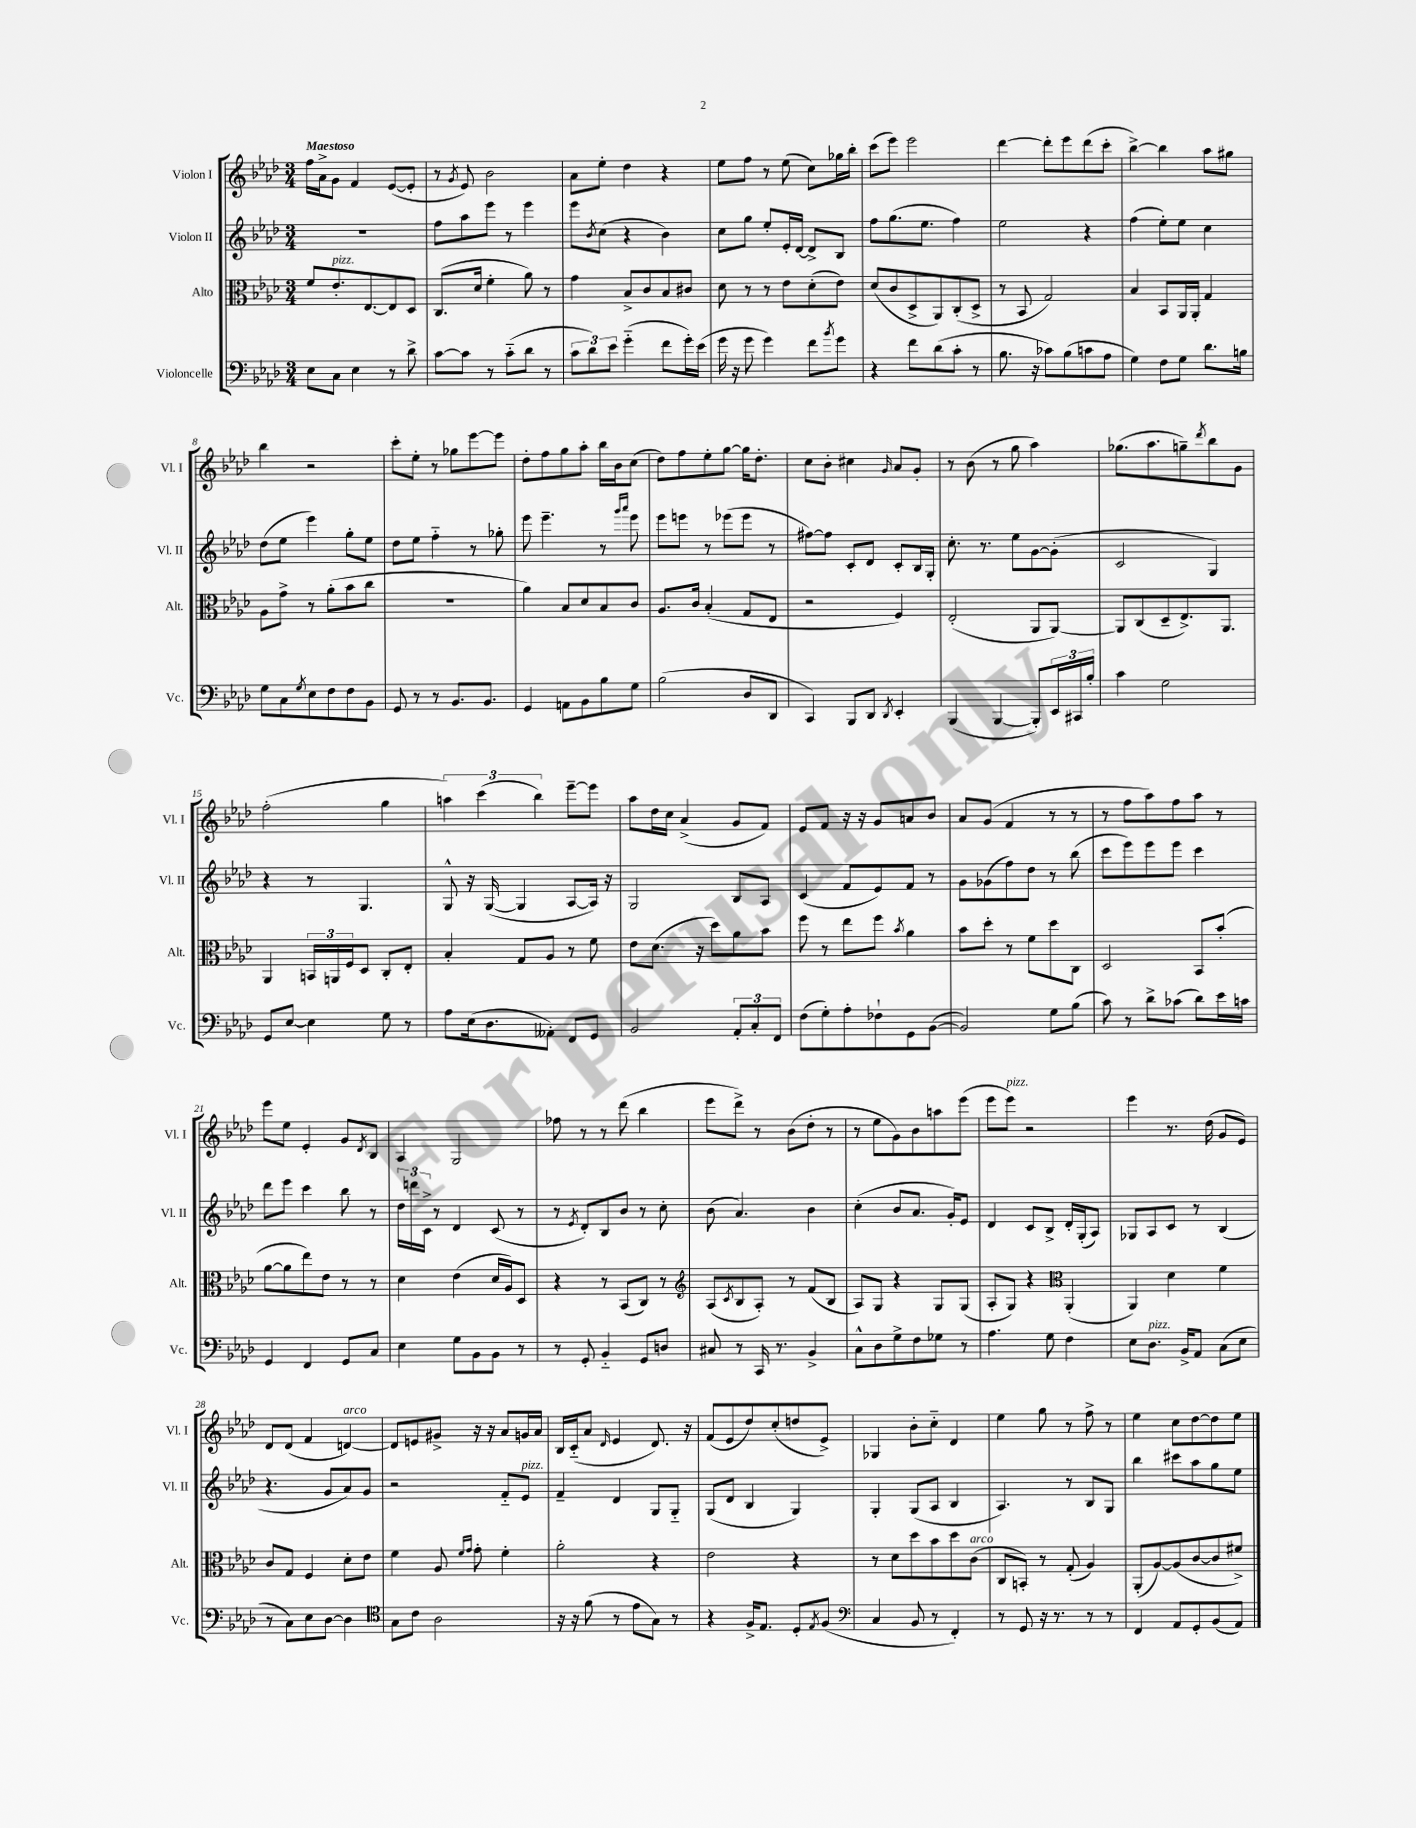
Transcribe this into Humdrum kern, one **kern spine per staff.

**kern	**kern	**kern	**kern
*staff4	*staff3	*staff2	*staff1
*clefF4	*clefC3	*clefG2	*clefG2
*k[b-e-a-d-]	*k[b-e-a-d-]	*k[b-e-a-d-]	*k[b-e-a-d-]
*M3/4	*M3/4	*M3/4	*M3/4
8E-	8f	2.r	16ff
.	.	.	16a-^
8C	8.e-'	.	8g
4E-	.	.	4f
.	[8.E-	.	.
8r	8E-]	.	([8e-
8d-^	8D-	.	8e-']
=	=	=	=
[8c	(8.C	8ff	8r
.	.	.	8qg
8c]	.	8aa-	8e-)
.	16d-	.	.
8r	4f'	8eee-	2b-
(8c'~	.	8r	.
8d-	8a-)	4eee-	.
8r	8r	.	.
=	=	=	=
12c	4g	8eee-	8a-
12d-)	.	.	.
.	.	8qb-	.
.	.	(8cc	8ee-'
12e-	.	.	.
(4g'~	8B-^	4r	4dd-
.	8c	.	.
8f	8B-	4b-)	4r
16g')	8c#	.	.
(16e-	.	.	.
=	=	=	=
16g	8d-	8cc	8ee-
16r	.	.	.
8g	8r	8gg	8ff
4g)	8r	8ee-'	8r
.	8e-	16e-'	(8ee-
.	.	[16d-	.
8f	(8d-'	8d-^]	8cc)
8qb-	.	.	.
8g	8e-)	8B-	16gg-
.	.	.	16bb-'
=	=	=	=
4r	(8d-	8ff	(8ccc
.	8c	(8.gg	8eee-)
8f	8D-^	.	2eee-
.	.	8.ee-	.
(8d-	8AA-)	.	.
8c'	(8C'	4ff)	.
8r	8D-^	.	.
=	=	=	=
8.B-	8r	2ee-	[4ddd-
.	8BB-	.	.
16r	.	.	.
8c-)	2G)	.	8ddd-']
(8B-	.	.	8eee-
8c	.	4r	(8ddd-
8A-	.	.	8ccc'
=	=	=	=
4G)	4B-	(4ff	[4bb-^)
8F	8BB-	8ee-')	4bb-]
8G	16AA-	8ee-	.
.	16AA-'	.	.
8.d-	4G	4cc	8aa-
.	.	.	8gg#
16B	.	.	.
=	=	=	=
8G	8A-	(8dd-	4bb-
8C	8g^	8ee-	.
8qG	.	.	.
8E-	8r	4eee-)	2r
8F	(8a-'	.	.
8F	8b-	8gg'	.
8BB-	8cc	8ee-	.
=	=	=	=
8GG	2.r	8dd-	8ccc'
8r	.	8ee-	8ee-'
8r	.	4ff'~	8r
8.BB-	.	.	8gg-
.	.	8r	[8eee-
8.BB-	.	.	.
.	.	8gg-'	8eee-]
=	=	=	=
4GG	4a-)	8eee-	8dd-'
.	.	4.eee-~	8ff
8AA	8B-	.	8gg
8BB-	8d-	.	8aa-'
8B-	8B-	8r	16bb-
.	.	.	16b-
.	.	16qqggg	.
.	.	16qqaaa-	.
8G	8c	8eee-	(8cc
=	=	=	=
(2B-	8.A-	8eee-	8dd-)
.	.	8eee	8ff
.	16c	.	.
.	(4B-'	8r	8ee-'
.	.	(8eee-	[8gg
8D-	8G	8eee-	16gg]
.	.	.	8.dd-'
8DD-	8E-	8r	.
=	=	=	=
4CC)	2r	[8ff#)	8cc
.	.	8ff#]	8b-'
8BBB-	.	8c'	4cc#
8DD-	.	8d-	.
8qDD-	.	.	16qqg
4EE-'	4F)	8c'	8a-
.	.	16B-	8g'
.	.	16G'	.
=	=	=	=
(4BBB-	(2E-'	8.cc'	8r
.	.	.	(8b-
.	.	8.r	.
[4BBB-	.	.	8r
.	.	8ee-	8gg
8BBB-'])	8AA-	[8g	4aa-)
24EE-	[8AA-)	(8g']	.
24CC#	.	.	.
24B-'	.	.	.
=	=	=	=
4c	8AA-]	2c	(8.gg-
.	(8C	.	.
.	.	.	8.aa-
2G	8D-~	.	.
.	8.E-^)	.	8gg~)
.	.	.	8qddd-
.	.	4G)	8bb-
.	8.AA-	.	.
.	.	.	8g
=	=	=	=
8GG	4AA-	4r	(2ff'
[8E-	.	.	.
4E-]	24BB	8r	.
.	24AA	.	.
.	24F	.	.
.	8D-	4.G	.
8G	8C'	.	4gg
8r	8E-'	.	.
=	=	=	=
8A-	4B-'	8G^^	6aa)
(16E-	.	16r	.
.	.	.	(6ccc
8.D-	.	([16G	.
.	8G	4G]	.
.	.	.	6bb-)
8AA--')	8A-	.	.
8FF	8r	[8A-	[8eee-~
8GG	8f	16A-])	8eee-]
.	.	16r	.
=	=	=	=
2BB-	8e-	2G	8aa-
.	(8.d-	.	16dd-
.	.	.	16cc
.	.	.	(4a-^
.	16r	.	.
.	8dd-)	.	.
12AA-'	8a-	8B-	8g
12C'	.	.	.
.	8b-	8A-	8f)
12FF	.	.	.
=	=	=	=
(8F	8ff	(4c	8e-
8G')	8r	.	8f
8A-'	8ee-	8f	16r
.	.	.	16r
8F-`	8ff	8e-)	8g
.	8qb-	.	.
8GG	4a-	8f	8a
([8BB-	.	8r	8b-
=	=	=	=
2BB-])	8b-	8g	8a-
.	8dd-'	(8g-	(8g
.	8r	8ff)	4f
.	8f	8dd-	.
8G	8dd-	8r	8r
(8B-	8C	(8bb-	8r
=	=	=	=
8c)	2D-	8ccc	8r
8r	.	8eee-)	8ff
8d-^	.	8eee-	8aa-)
(8c-	.	8eee-	8ff
8d-)	8BB-	4ccc	8aa-
16e-	(8b-'	.	8r
16c	.	.	.
=	=	=	=
4GG	[8a-	8ddd-	8eee-
.	8a-]	8eee-	8ee-
4FF	8ee-)	4ccc	4e-'
.	8e-	.	.
8GG	8r	8bb-	8g
.	.	.	8qd-
8C	8r	8r	8B-
=	=	=	=
4E-	4d-	24dd-	4A-
.	.	24ddd	.
.	.	24c^	.
.	.	8r	.
8G	(4e-	4d-	2G
8BB-	.	.	.
8BB-	16d-	(8c	.
.	16A-)	.	.
8r	8D-	8r	.
=	=	=	=
8r	4r	8r	8ff-
.	.	8qe-	.
8GG'	.	8d-')	8r
4BB-'~	8r	8B-	8r
.	(8BB-	8b-	(8ddd-
8GG	8C)	8r	4bb-
8D	8r	8cc'	.
=	=	=	=
*	*clefG2	*	*
8C#	(8A-	(8b-	8eee-
.	8qc	.	.
8r	8B-	4.a-)	8ddd-^)
16CC	8A-')	.	8r
8.r	.	.	.
.	8r	.	(8b-
4BB-^	(8f	4b-	8dd-'
.	8B-	.	8r
=	=	=	=
8C^^	8A-)	(4cc'	8r
8D-	8G	.	8ee-
8G^	4r	8b-	8g)
8F	.	8.a-	8b-
8G-	8G	.	8aa
.	.	16g')	.
8r	(8G	8e-	(8eee-
=	=	=	=
4.A-	8A-'	4d-	8eee-
.	8G)	.	8eee-)
.	4r	8c	2r
8G	.	8B-^	.
*	*clefC3	*	*
4F	(4AA-'	16d-'	.
.	.	(16G'	.
.	.	8A-)	.
=	=	=	=
8E-	4AA-)	8G-	4eee-
8.D-	.	8A-	.
.	4d-	8c	8.r
16BB-^	.	.	.
8AA-	.	8r	.
.	.	.	(16dd-
(8C	4f	(4B-	8g
8E-	.	.	8e-)
=	=	=	=
8r	8c	4.r	8d-
8C)	8G	.	(8d-
8E-	4F	.	4f
[8D-	.	8g	.
4D-]	8d-'	8a-)	[4d)
.	8e-	8g	.
=	=	=	=
*clefC4	*	*	*
8G	4f	2r	8d]
8c	.	.	8e
2A-	8A-	.	8g#^
.	16qqf	.	.
.	16qqg	.	.
.	8g'	.	16r
.	.	.	16r
.	4f'	8f'~	8a-
.	.	8e-	16g
.	.	.	16a-
=	=	=	=
16r	2a-'	4f~	16B-
16r	.	.	(16c'~
(8f	.	.	8a-
.	.	.	16qqd-
8r	.	4d-	4e-
8e-	.	.	.
8G)	4r	8G	8.d-)
8r	.	8G'~	.
.	.	.	16r
=	=	=	=
4r	2e-	(8G	(8f
.	.	8d-	8e-
16F^	.	4B-	8dd-)
8.E-	.	.	.
.	.	.	(8cc'
8D-'	4r	4G)	8dd
8qE-	.	.	.
(8F	.	.	8e-^)
=	=	=	=
*clefF4	*	*	*
4C	8r	4G'	4G-
.	8d-	.	.
8BB-	8dd-	(8G	8b-'
8r	8b-	8A-	8cc'~
4FF')	8dd-	4B-	4d-
.	(8c	.	.
=	=	=	=
8r	8C	4.A-)	4ee-
8GG	8BB')	.	.
16r	8r	.	8gg
8.r	.	.	.
.	(8G'	8r	8r
8r	4A-)	8B-	8ff^
8r	.	8G	8r
=	=	=	=
4FF	(8AA-'	4bb-	4ee-
.	[8A-)	.	.
8AA-	(8A-]	8ccc#	8cc
8GG'	[8c	8aa-	[8dd-
(8BB-	8c]	8gg	8dd-]
8AA-)	8f#^)	8ee-	8ee-
==	==	==	==
*-	*-	*-	*-
